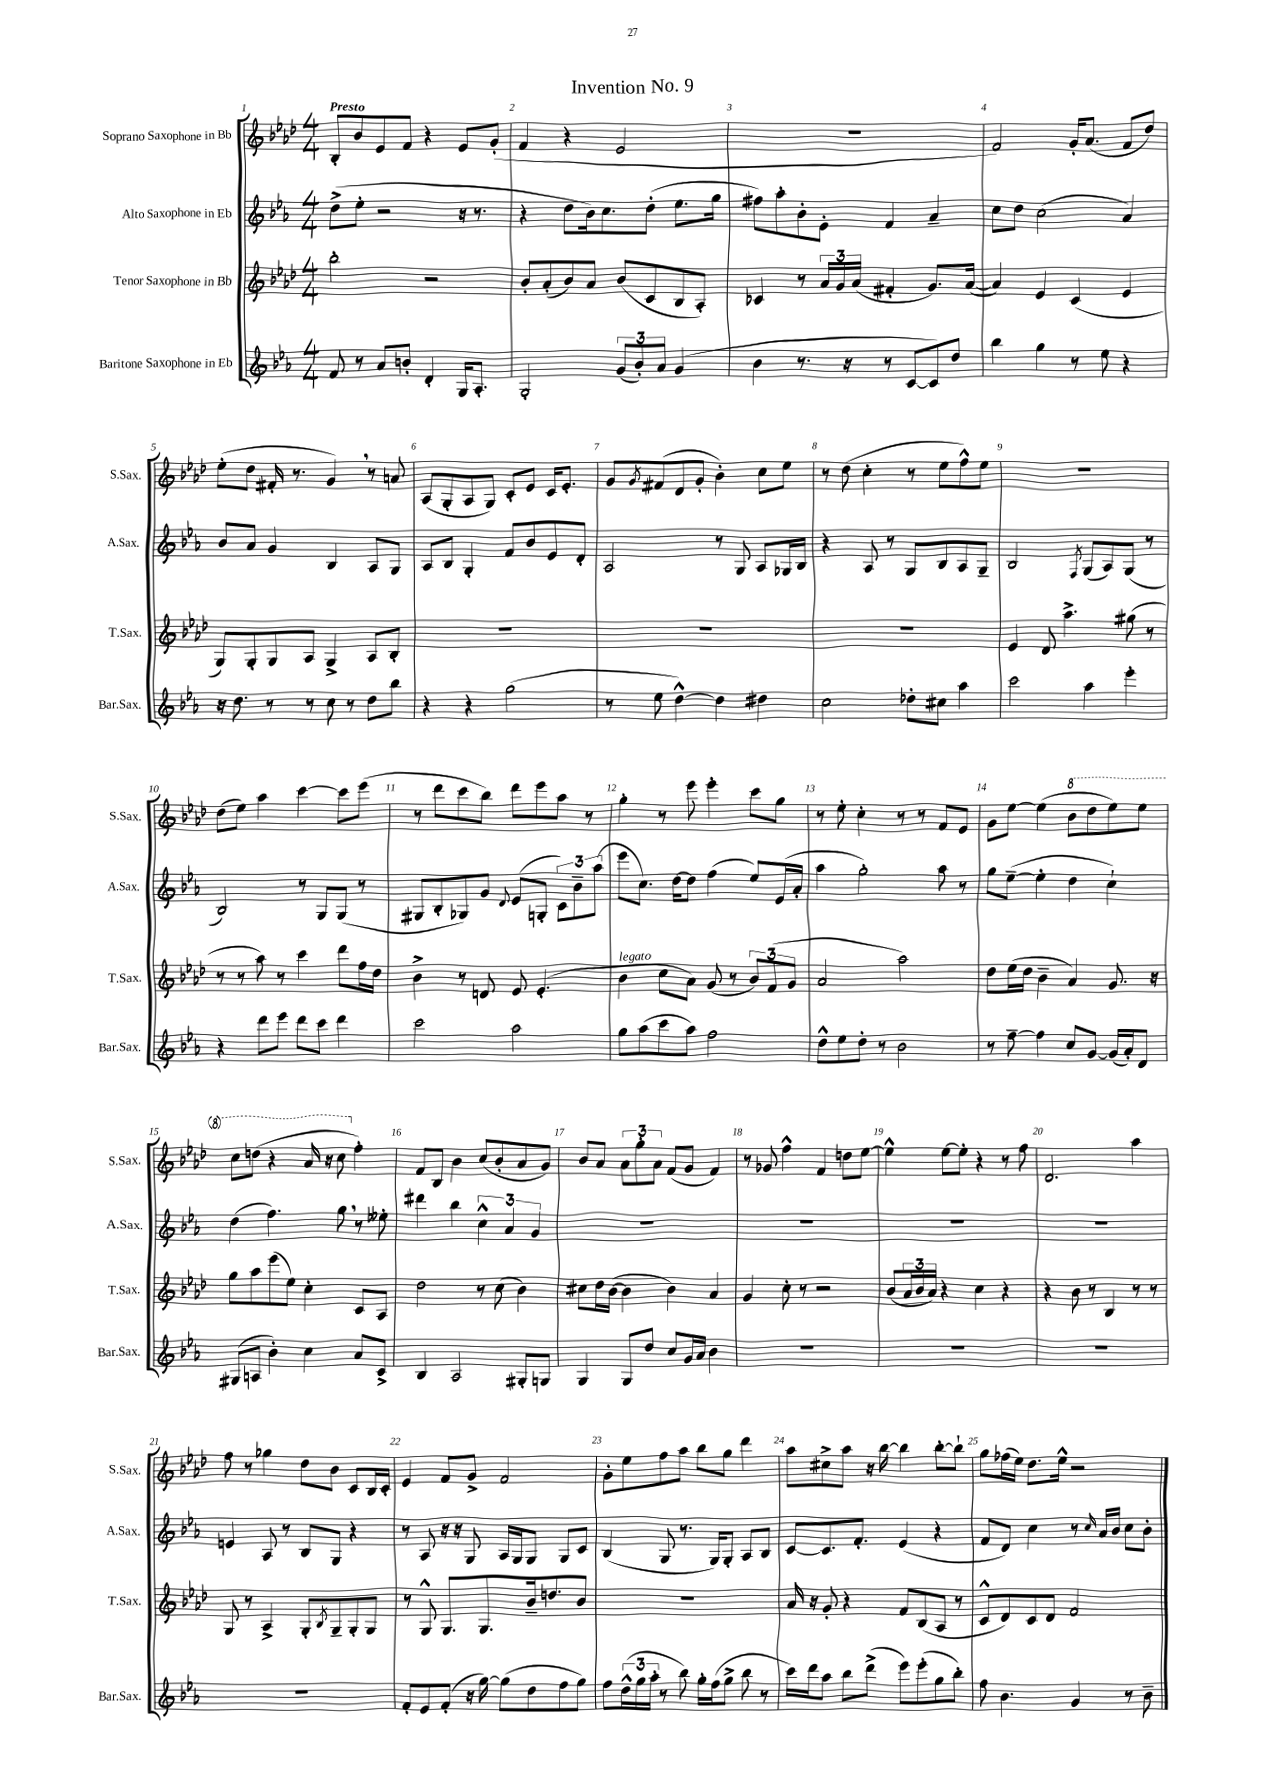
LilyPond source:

\header { title = "Invention No. 9" }
<<
\new StaffGroup <<
\new Staff = "s0" \with { instrumentName = "Soprano Saxophone in Bb" shortInstrumentName = "S.Sax." } {
    \clef treble \key aes \major \numericTimeSignature \time 4/4 \tempo "Presto"
    bes8-. bes'8 ees'8 f'8 r4 ees'8 g'8-.( |
    f'4 r4 ees'2 |
    R1 |
    f'2) g'16-. aes'8.( f'8 des''8) |
    ees''8-.( des''8 fis'16-. r8. g'4) \breathe r8 a'8 |
    aes8( g8-. aes8 g8) c'8-. ees'8 c'16 ees'8.-. |
    g'8 \acciaccatura { g'8 } fis'8( des'8 g'8-. bes'4-.) c''8 ees''8 |
    r8 des''8( c''4-. r8 ees''8 f''8-^) ees''8 |
    R1 |
    des''8( ees''8) aes''4 c'''4~ c'''8 ees'''8( |
    r8 des'''8 c'''8 bes''8) des'''8 ees'''8 aes''8 r8 |
    g''4-. r8 ees'''8 ees'''4-. c'''8 g''8 |
    r8 ees''8-. c''4-. r8 r8 f'8 ees'8 |
    g'8 ees''8~ ees''4( \ottava #1 bes''8 des'''8 ees'''8) ees'''8 |
    c'''8 d'''8( r4 aes''16 r16 c'''8 \ottava #0 f''4-.) |
    f'8 bes8 bes'4 c''8( bes'8-. aes'8 g'8) |
    bes'8 aes'8 \tuplet 3/2 { aes'8 g''8-. aes'8 } f'8( g'8 f'4) |
    r8 ges'8 f''4-^ f'4 d''8 ees''8~ |
    ees''4-^ ees''8~ ees''8-. r4 r8 f''8 |
    des'2. aes''4 |
    f''8 r8 ges''4 des''8 bes'8 c'8 bes16 c'16-. |
    ees'4 f'8 g'8-> f'2 |
    g'8-. ees''8 f''8 aes''8 bes''8 g''8 des'''4 |
    aes''8 cis''8-> aes''8 r16 bes''16~ bes''4 bes''8~-. bes''8-! |
    g''8 fes''16( ees''16) des''8. ees''16-^ r2 \bar "|." |
}
\new Staff = "s1" \with { instrumentName = "Alto Saxophone in Eb" shortInstrumentName = "A.Sax." } {
    \clef treble \key ees \major \numericTimeSignature \time 4/4
    d''8->( ees''8-. r2 r16 r8. |
    r4 d''8 bes'16) c''8. d''8-.( ees''8. g''16 |
    fis''8) aes''8-. bes'8-. ees'8-. f'4 aes'4-- |
    c''8 d''8 c''2( aes'4) |
    bes'8 aes'8 g'4 bes4 aes8 g8 |
    aes8 bes8 g4-. f'8 bes'8 ees'8 d'8-. |
    aes2 r8 g8 aes8 ges16 bes16 |
    r4 aes8 r8 g8 bes8 aes8 g8-- |
    bes2 \acciaccatura { f8 } g8( aes8) g8( r8 |
    bes2) r8 g8 g8( r8 |
    gis8 bes8-. ges8) g'8 \appoggiatura { d'8 } ees'8( g8-. \tuplet 3/2 { c'8) bes'8-- aes''8( } |
    ees'''8 c''8.) d''16~ d''8 f''4( ees''8) ees'16( aes'16-. |
    aes''4 g''2-.) aes''8 r8 |
    g''8 ees''8~--( ees''4-. d''4 c''4-!) |
    d''4( f''4.) g''8 \breathe r8 eeses''8-. |
    dis'''4 bes''4 \tuplet 3/2 { c''4-^ aes'4 g'4 } |
    R1 |
    R1 |
    R1 |
    R1 |
    e'4 aes8 r8 bes8 g8 r4 |
    r8 aes8 r16 r16 g8 aes16 g16 g8 g8 c'8 |
    bes4( g8 r8. g16) g8-. aes8 bes8 |
    c'8~ c'8. f'8.-. ees'4( r4 |
    f'8 d'8) c''4 r8 \grace { c''16 } aes'16 bes'16 c''8 bes'8-. \bar "|." |
}
\new Staff = "s2" \with { instrumentName = "Tenor Saxophone in Bb" shortInstrumentName = "T.Sax." } {
    \clef treble \key aes \major \numericTimeSignature \time 4/4
    bes''2-. r2 |
    bes'8-. aes'8-.( bes'8) aes'8 bes'8( c'8 bes8 aes8-.) |
    ces'4 r8 \tuplet 3/2 { aes'16 g'16 aes'16( } fis'4-. g'8.) aes'16~( |
    aes'4) ees'4 c'4( ees'4 |
    g8) g8-. g8 aes8 g4-> aes8 bes8-. |
    R1 |
    R1 |
    R1 |
    ees'4 des'8 aes''4.-> gis''8( r8 |
    r8 r8 aes''8) r8 c'''4 des'''8 f''16 des''16 |
    bes'4-> r8 d'8 ees'8 ees'4.-.( |
    bes'4^\markup { \italic "legato" } c''8 aes'8) g'8( r8 \tuplet 3/2 { bes'8) f'8( g'8 } |
    aes'2 aes''2) |
    des''8 ees''16( des''16 bes'4-- aes'4) g'8. r16 |
    g''8 aes''8 ees'''8( ees''8) c''4-. c'8 aes8 |
    des''2 r8 c''8( bes'4) |
    cis''8 des''16 bes'16~( bes'4 bes'4) aes'4 |
    g'4 c''8-. r8 r2 |
    bes'8( \tuplet 3/2 { aes'16 bes'16 aes'16) } r4 c''4 r4 |
    r4 bes'8 r8 bes4 r8 r8 |
    g8 r8 aes4-> g8-. \acciaccatura { bes8 } g8-- g8-. g8 |
    r8 g8-^ g8. g8. bes'16-- d''8. bes'8 |
    R1 |
    aes'16 r16 g'8-. r4 f'8 bes8( aes8 r8 |
    c'8-^ des'8) c'8 des'8 f'2 \bar "|." |
}
\new Staff = "s3" \with { instrumentName = "Baritone Saxophone in Eb" shortInstrumentName = "Bar.Sax." } {
    \clef treble \key ees \major \numericTimeSignature \time 4/4
    f'8 r8 aes'8 b'8-. d'4-. g16 aes8.-. |
    g2-. \tuplet 3/2 { g'8( bes'8-.) aes'8 } g'4( |
    bes'4 r8. r16 r8 c'8~ c'8) d''8 |
    bes''4 g''4 r8 ees''8 r4 |
    r16 d''8. r8 r8 c''8 r8 d''8 bes''8 |
    r4 r4 g''2( |
    r8 ees''8 d''4~-^) d''4 dis''4 |
    c''2 des''8-. cis''8 aes''4 |
    c'''2 aes''4 ees'''4-. |
    r4 d'''8 ees'''8 d'''8 c'''8 d'''4 |
    c'''2 aes''2 |
    g''8 aes''8( c'''8 aes''8) f''2 |
    d''8-^ ees''8 d''8-. r8 bes'2 |
    r8 f''8~-- f''4 c''8 g'8~ g'16( aes'16-.) d'8 |
    gis8( a8 bes'4-.) c''4 aes'8 c'8-> |
    bes4 aes2 gis8-. g8 |
    g4 g8 d''8 c''8 g'16 aes'16 bes'4 |
    R1 |
    R1 |
    R1 |
    R1 |
    f'8-. ees'8 f'8-.( r16 g''16~) g''8( d''8 f''8 g''8) |
    f''8 \tuplet 3/2 { d''16-^( g''16 aes''16-. } r8 bes''8) g''16-. f''16( g''8-> bes''8 r8 |
    c'''16) d'''16 aes''8 bes''8 d'''8->( ees'''8) ees'''8-.( g''8 bes''8-.) |
    f''8 bes'4. g'4 r8 bes'8-- \bar "|." |
}
>>
>>
\layout { \context { \Score \override BarNumber.break-visibility = ##(#f #t #t) barNumberVisibility = #all-bar-numbers-visible } }
